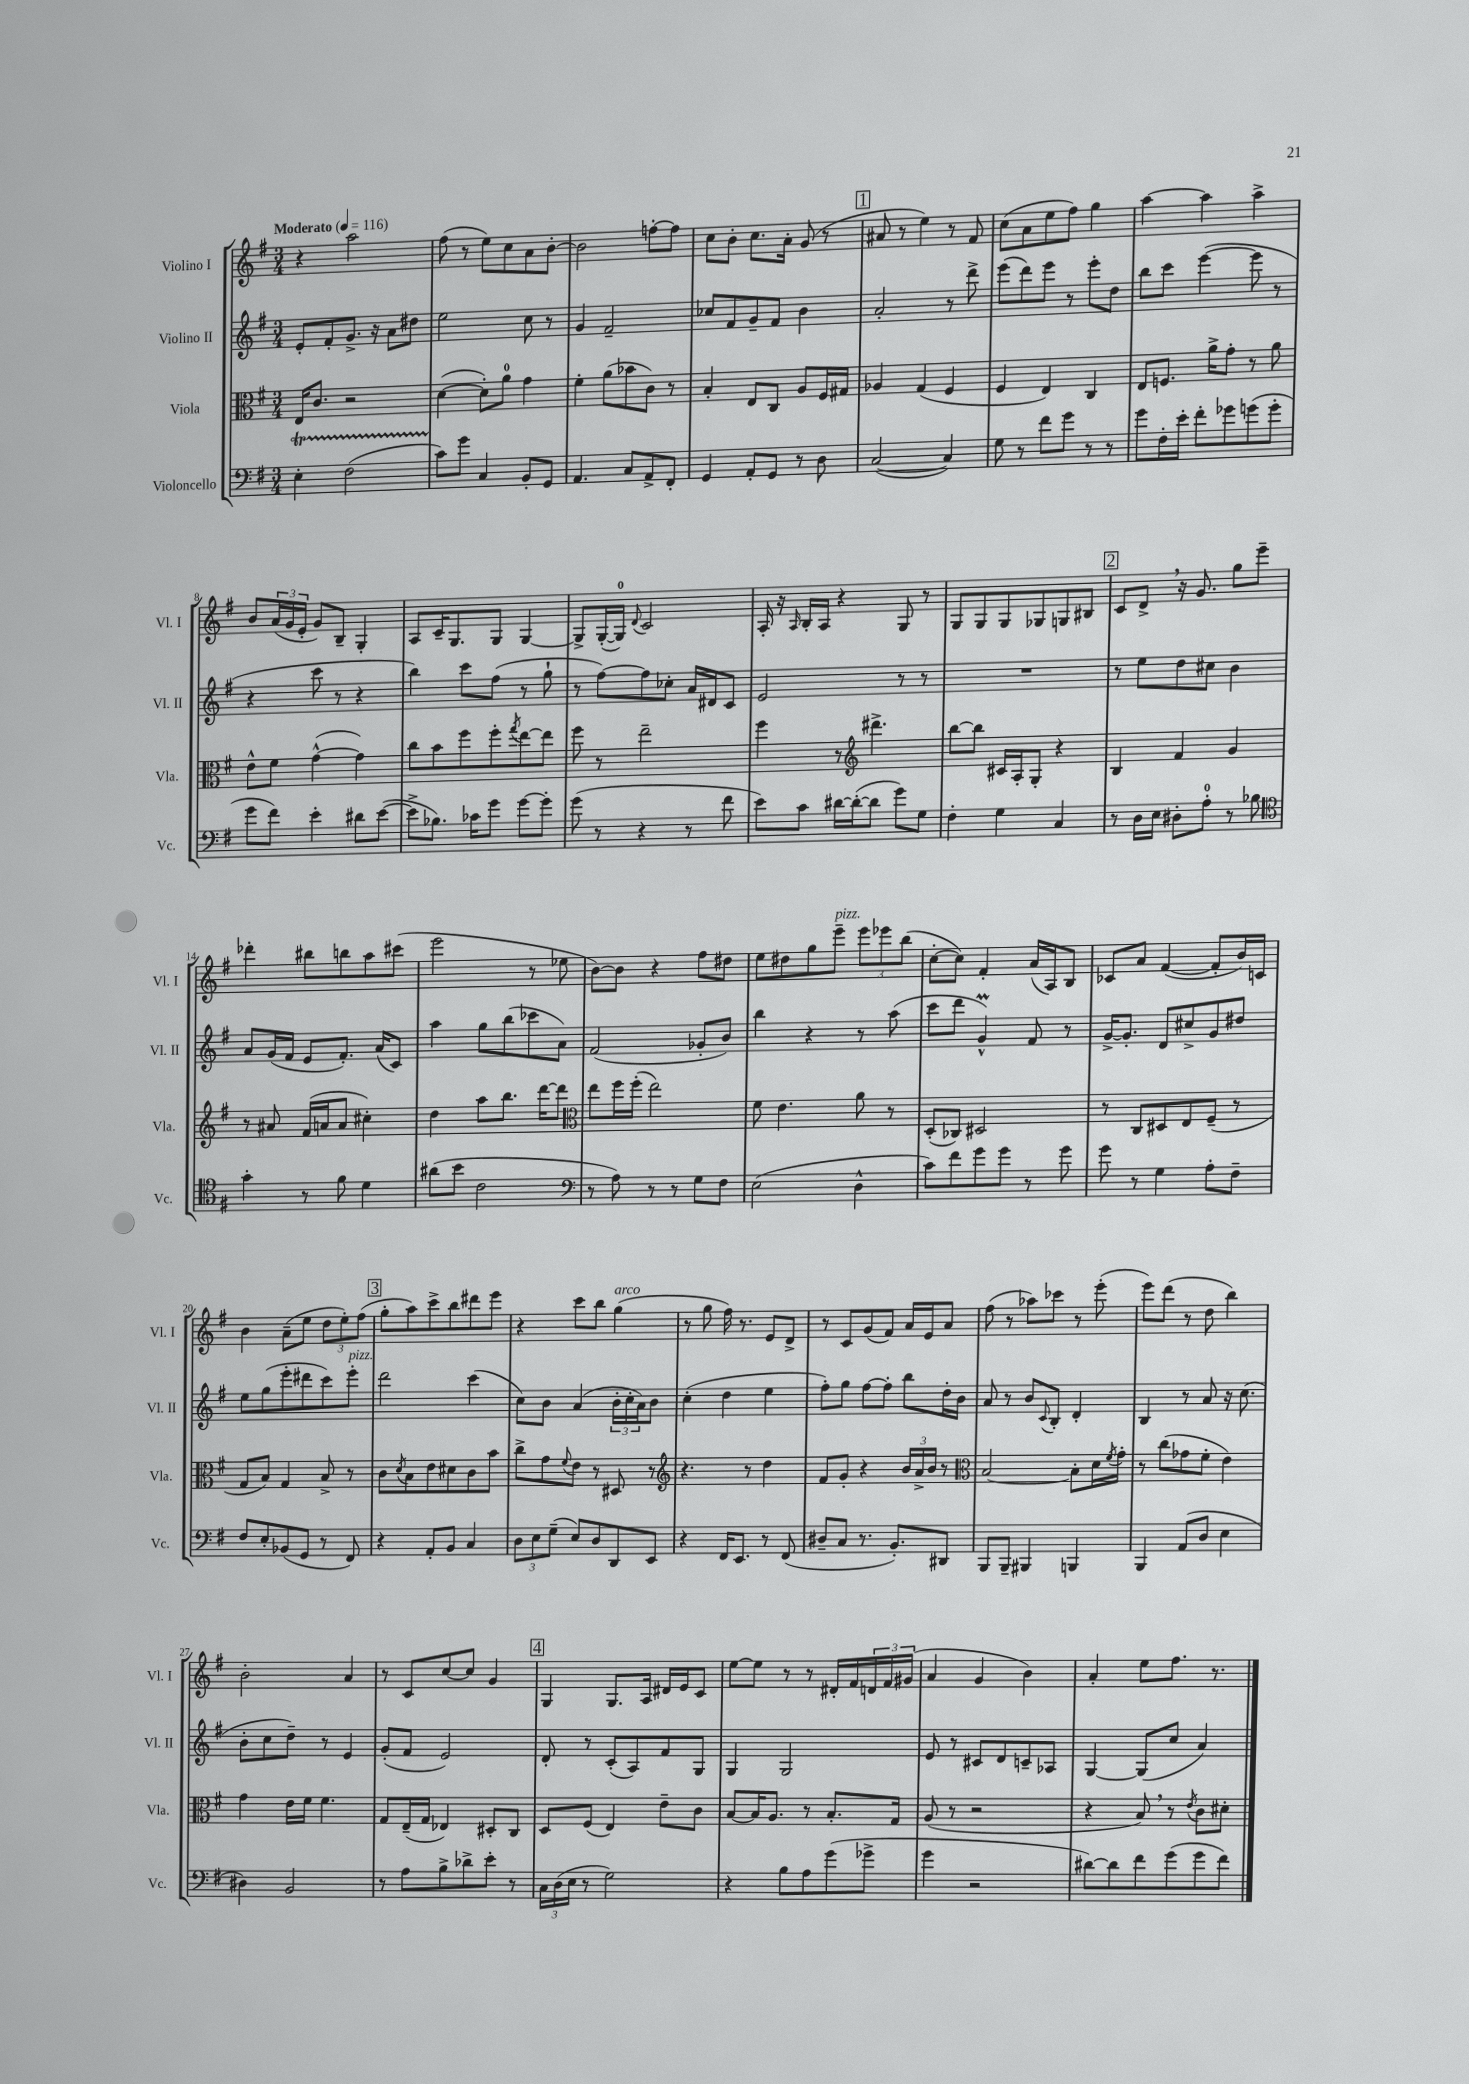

**kern	**kern	**kern	**kern
*staff4	*staff3	*staff2	*staff1
*clefF4	*clefC3	*clefG2	*clefG2
*k[f#]	*k[f#]	*k[f#]	*k[f#]
*M3/4	*M3/4	*M3/4	*M3/4
*MM116	*MM116	*MM116	*MM116
4E'	16E	8e'	4r
.	8.c	.	.
.	.	8f#'	.
(2F#	2r	8.g^	2aa
.	.	16r	.
.	.	8a	.
.	.	8dd#	.
=	=	=	=
8c)	([4d	2ee	(8ff#
8g	.	.	8r
4C	8d'])	.	8ee)
.	8a	.	8cc
8BB'	4g	8cc	8a
8GG	.	8r	[8b'
=	=	=	=
4.AA	4f#'	4g	2b]
.	(8a	2f#~	.
8C	8b-	.	.
8AA^	8c)	.	[8ff'
8FF#'	8r	.	8ff]
=	=	=	=
4GG	4B'	8cc-	8cc
.	.	8f#	8b'
8AA'	8E	8g~	8.cc
8GG	8C	8f#	.
.	.	.	16a'
8r	8A	4b	(8g
8D	16F#	.	8r
.	16G#	.	.
=	=	=	=
([2C	4A-	2a'	8a#
.	.	.	8r
.	(4G	.	4ee)
4C])	4F#	8r	8r
.	.	8ddd^	8f#
=	=	=	=
8G	4F#	(8eee	(8cc
8r	.	8ddd)	8a
8f#	4E)	8eee	8ee
8g	.	8r	8ff#)
8r	4C	8eee'	4gg
8r	.	8dd	.
=	=	=	=
8g	8E	8bb	[4aa
16F#'	8.F	8ccc	.
16e'	.	.	.
8f#'	.	([4eee	4aa]
.	16a^	.	.
8g-	8g'	.	.
(8g	8r	8eee]	4aa^
8g'	8a	8r	.
=	=	=	=
8g	8e^^	4r	8b
8f#)	8f#	.	(24a
.	.	.	24g
.	.	.	24e'
4e'	([4g^^	8ccc	8g)
.	.	8r	8B~
8d#	4g])	4r	4G'
([8e	.	.	.
=	=	=	=
8e^]	8cc	4bb)	8A
8.B-)	8b	.	16c~
.	.	.	8.G
.	8ff#	8ccc	.
16c-	.	.	.
8g	8ff#'	(8ff#	8G
.	8qgg	.	.
[8g	[8ee	8r	[4G
8g']	8ee]	8gg`	.
=	=	=	=
(8g	8ff#	8r	8G^]
8r	8r	[8ff#)	([16G'
.	.	.	16G])
.	.	.	8qqd
4r	2ee~	8ff#]	2c
.	.	8cc-'	.
8r	.	16a	.
.	.	16d#	.
8f#	.	8c	.
=	=	=	=
8e)	4ff#	2e	16A'
.	.	.	16r
.	.	.	16qqA
8c	.	.	16B'
.	.	.	16A
[16d#	8r	.	4r
(16d#'_	.	.	.
*	*clefG2	*	*
8d#]	4.ddd#^	.	.
8g)	.	8r	8G
8G	.	8r	8r
=	=	=	=
4F#'	[8bb	2.r	8G
.	8bb]	.	8G
4G	16c#	.	8G
.	16A'	.	.
.	8G'	.	8G-
4C	4r	.	8G
.	.	.	8B#
=	=	=	=
8r	4B	8r	8c
16D	.	8ee	8d^
16E	.	.	.
8D#'	4f#	8dd	16r
.	.	.	8.g
8A'	.	8cc#	.
8r	4g	4b	8gg
8B-	.	.	8eee~
=	=	=	=
*clefC4	*	*	*
4g'	8r	8a	4ddd-'
.	8a#	(16g	.
.	.	16f#	.
8r	(16f#	8e	8bb#
.	16a	.	.
8f#	8a	8.f#')	8bb
4d	4cc#')	.	8aa
.	.	(16a	.
.	.	8c)	(8ccc#
=	=	=	=
(8a#	4dd	4aa	2eee
8b	.	.	.
2c	8aa	8gg	.
.	8.bb	(8bb	.
.	.	8ccc-	8r
.	[16ddd	.	.
.	8ddd]	8a)	8ee-
=	=	=	=
*clefF4	*clefC3	*	*
8r	8ee	(2f#	[8b)
8A)	16ff#	.	8b]
.	(16ff#'	.	.
8r	2ee)	.	4r
8r	.	.	.
8G	.	8g-'	8ff#
8F#	.	8b)	8dd#
=	=	=	=
(2E	8f#	4bb	8ee
.	4.e	.	8dd#
.	.	4r	8gg
.	.	.	8eee~
4D^^	8a	8r	12eee
.	.	.	12eee-
.	8r	(8aa	.
.	.	.	(12bb
=	=	=	=
8c)	(8D'	8ccc	[8cc'
8f#	8C-)	8ddd	8cc])
8g	2D#	4g^^)	4f#'
8g	.	.	.
8r	.	8f#	(16a
.	.	.	16A)
8g	.	8r	8B
=	=	=	=
8g	8r	[16g^	8c-
.	.	8.g']	.
8r	8C	.	8a
4G	8D#	8d	([4f#
.	8E	8cc#^	.
8A'	(8F#~	8g	8f#']
8F#~	8r	8dd#	16b)
.	.	.	16c
=	=	=	=
8F#	8G	8ee	4b
8E'	8B)	(8gg	.
(8BB-	4G	8eee'	(8a~
8GG	.	8ddd#	8ee
8r	8B^	8ccc)	12dd
.	.	.	12ee')
8FF#)	8r	8eee'	.
.	.	.	(12ff#
=	=	=	=
4r	8c	2ddd	8gg'
.	8qd	.	.
.	8B	.	8aa)
8AA'	8e	.	8ccc^
8BB	8d#	.	8bb
4C	8c	(4ccc	8ddd#
.	8b	.	8eee
=	=	=	=
12D	8cc^	8cc)	4r
12E	.	.	.
.	8g	8b	.
(12G~	.	.	.
.	8qqf#	.	.
8E)	8e	(4a	8ccc
8D	8r	.	8bb
8DD	8D#	24b'	(4gg
.	.	24cc'	.
.	.	24a)	.
8EE	8r	8b	.
=	=	=	=
*	*clefG2	*	*
4r	4.r	(4cc'	8r
.	.	.	8gg
16FF#	.	4dd	16ff#)
8.EE	.	.	8.r
.	8r	.	.
8r	4dd	4ee	8e
(8FF#	.	.	8d^
=	=	=	=
8D#~	8f#	8ff#')	8r
8C	8g'	8gg	8c
8.r	4r	[8ff#	(8g
.	.	8ff#']	8f#)
8.BB')	.	.	.
.	24b	8bb	16a
.	24a^	.	.
.	.	.	16e
.	24b	.	.
8DD#	8r	16dd'	8a
.	.	16b	.
=	=	=	=
*	*clefC3	*	*
8BBB	[2B	8a	(8ff#
8BBB~	.	8r	8r
4BBB#	.	8b	8aa-)
.	.	8qqc	.
.	.	8B'	8ccc-
4BBB	8B']	4d'	8r
.	16d	.	(8eee'
.	8qf#	.	.
.	16g'	.	.
=	=	=	=
4BBB	8r	4B	8eee)
.	(8cc	.	(8ddd
(8AA	8g-	8r	8r
8D	8f#'	8a	8dd
4E	4e)	16r	4bb)
.	.	(8.cc	.
=	=	=	=
4D#)	4g	8b'	2b'
.	.	8cc	.
2BB	16e	8dd~)	.
.	16f#	.	.
.	4.f#	8r	.
.	.	4e	4a
=	=	=	=
8r	8G	(8g'	8r
8A	(16E~	8f#	8c
.	16G	.	.
8B^	4E-)	2e)	[8cc
8d-^	.	.	8cc]
8e'	8D#'	.	4g
8r	8C	.	.
=	=	=	=
24C	8D	8d'	4G
(24D	.	.	.
24E	.	.	.
8r	(8F#	8r	.
2G)	4E)	(8c'	8.G
.	.	8A)	.
.	.	.	16A
.	8e~	8f#	16d#
.	.	.	16e
.	8c	8G	8c
=	=	=	=
4r	[8B	4G	[8ee
.	16B]	.	8ee]
.	8.A	.	.
8B	.	2G	8r
8A	8r	.	8r
(8g	8.B'	.	16d#'
.	.	.	16f#
8g-^	.	.	24d
.	.	.	24f#
.	16G	.	.
.	.	.	(24g#
=	=	=	=
4g	(8A	8e	4a
.	8r	8r	.
2r	2r	8c#	4g
.	.	8d	.
.	.	8c~	4b)
.	.	8A-	.
=	=	=	=
[8d#)	4r	[4G	4a'
8d#]	.	.	.
8f#	8B)	(8G]	8ee
(8g	8r	8cc	8.ff#
.	8qe	.	.
8g	8c	4a)	.
.	.	.	8.r
8f#)	8d#'	.	.
==	==	==	==
*-	*-	*-	*-
